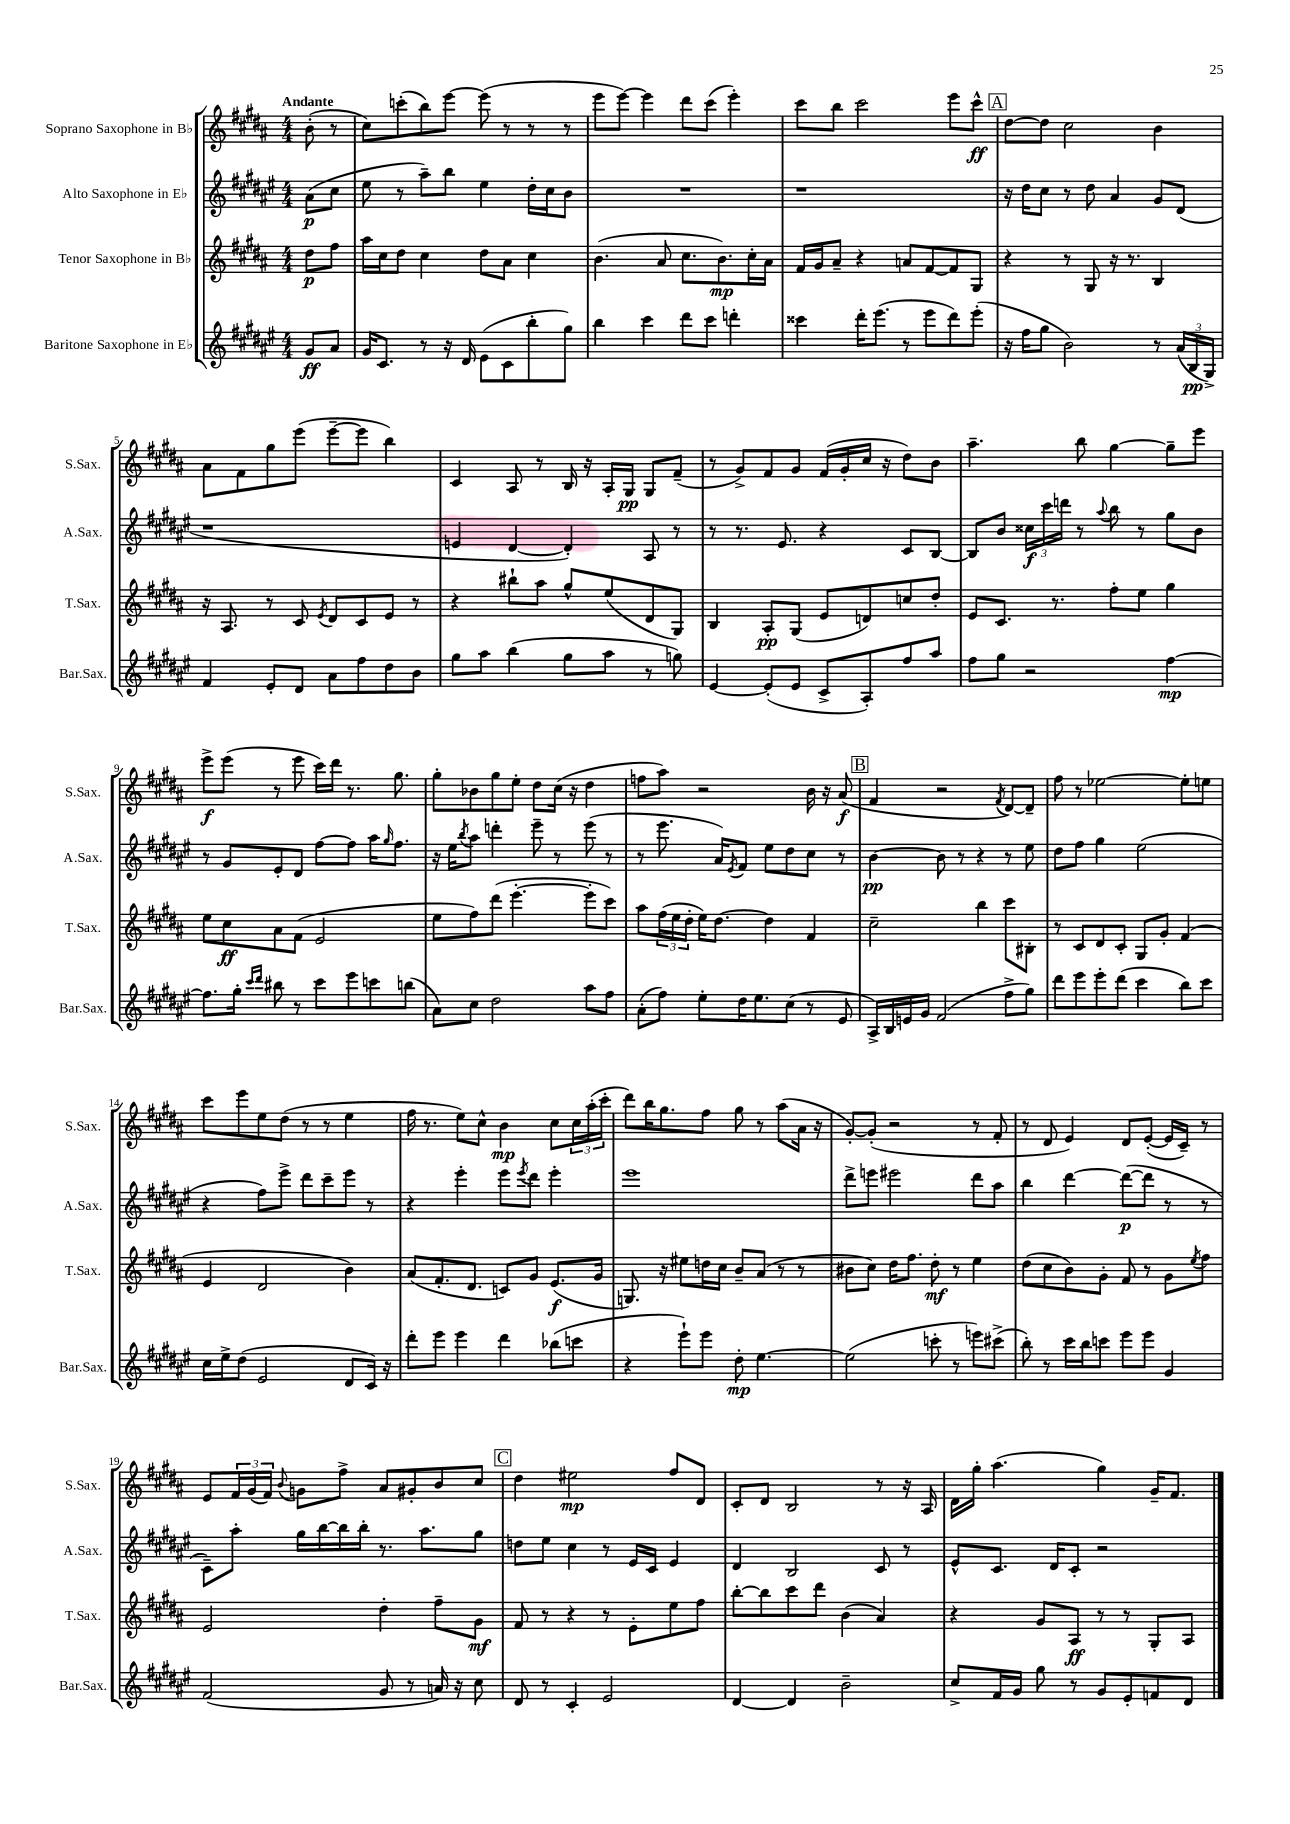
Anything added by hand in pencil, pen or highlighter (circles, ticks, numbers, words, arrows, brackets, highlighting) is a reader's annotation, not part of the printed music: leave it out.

**kern	**kern	**kern	**kern
*staff4	*staff3	*staff2	*staff1
*clefG2	*clefG2	*clefG2	*clefG2
*k[f#c#g#d#a#e#]	*k[f#c#g#d#a#]	*k[f#c#g#d#a#e#]	*k[f#c#g#d#a#]
*M4/4	*M4/4	*M4/4	*M4/4
8g#/L	8dd#\L	(8a#\L	(8b'\
8a#/J	8ff#\J	8cc#\J	8r
=	=	=	=
16g#/LK	16aa#\LL	8ee#\	8cc#\L)
8.c#/J	16cc#\J	.	.
.	8dd#\J	8r	(8ccc'\
8r	4cc#\	8aa#~\L)	8bb\)
16r	.	8bb\J	[8eee\J
16d#/	.	.	.
(8e#\L	8dd#\L	4ee#\	(8eee\]
8c#\	8a#\J	.	8r
8bb'\	4cc#\	16dd#'\LL	8r
.	.	16cc#\J	.
8gg#\J)	.	8b\J	8r
=	=	=	=
4bb\	(4.b\	1r	8eee\L
.	.	.	[8eee\J)
4ccc#\	.	.	4eee\]
.	8a#/	.	.
8ddd#\L	8.cc#\L	.	8ddd#\L
8ccc#\J	.	.	(8ccc#\J
.	8.b\)	.	.
4ddd'\	.	.	4eee'\)
.	16cc#'\L	.	.
.	16a#\JJ	.	.
=	=	=	=
4ccc##\	16f#/LL	1r	8ccc#\L
.	16g#/J	.	.
.	8a#~/J	.	8bb\J
16ddd#'\LK	4r	.	2ccc#\
(8.eee#\J	.	.	.
8r	8a/L	.	.
8eee#\L	[8f#/	.	.
8ddd#\)	8f#/]	.	8eee\L
(8eee#'\J	8G#/J	.	8ccc#^^\J
=	=	=	=
16r	4r	16r	[8dd#\L
16ff#\LK	.	16dd#\LK	.
8gg#\J	.	8cc#\J	8dd#\]J
2b\)	8r	8r	2cc#\
.	8G#/	8dd#\	.
.	16r	4a#/	.
.	8.r	.	.
8r	4B/	8g#/L	4b\
(24a#/LL	.	(8d#/J	.
24B/	.	.	.
24G#^/JJ)	.	.	.
=	=	=	=
4f#/	16r	1r	8a#\L
.	8.A#/	.	.
.	.	.	8f#\
8e#'/L	8r	.	8gg#\
8d#/J	8c#/	.	(8eee\J
.	8qe/	.	.
8a#\L	8d#/L	.	[8eee~\L
8ff#\	8c#/	.	8eee\]J
8dd#\	8e/J	.	4bb\)
8b\J	8r	.	.
=	=	=	=
8gg#\L	4r	4e/	4c#/
8aa#\J	.	.	.
(4bb\	8bb#`\L	[4d#/	8A#/
.	8aa#\J	.	8r
8gg#\L	8gg#^^/L	4d#'/])	16B/
.	.	.	16r
8aa#\J	(8ee/	.	16A#'/LL
.	.	.	16G#/JJ
8r	8d#/	8A#/	8G#/L
8gg\)	8G#/J)	8r	(8f#~/J
=	=	=	=
[4e#/	4B/	8r	8r
.	.	8.r	8g#^/L)
(8e#'/]L	8A#'/L	.	8f#/
.	.	8.e#/	.
8e#/J	(8G#/J	.	8g#/J
8c#^/L	8e/L	4r	(16f#/LL
.	.	.	16g#'/
8A#'/)	8d/)	.	16cc#/JJ
.	.	.	16r
8ff#/	8cc/	8c#/L	8dd#\L)
8aa#/J	8dd#'/J	[8B/J	8b\J
=	=	=	=
8ff#\L	8e/L	8B/]L	4.aa#~\
8gg#\J	8.c#/J	8b/J	.
2r	.	24cc##\LL	.
.	.	24ccc#\	.
.	8.r	.	.
.	.	24ddd\JJ	.
.	.	8r	8bb\
.	.	8qqaa#/	.
.	8ff#'\L	8bb\	[4gg#\
.	8ee\J	8r	.
[4ff#\	4gg#\	8gg#\L	8gg#~\]L
.	.	8b\J	8eee\J
=	=	=	=
8.ff#\]L	8ee\L	8r	8eee^\L
.	8cc#\	8g#/L	(8eee\J
16gg#'\Jk	.	.	.
16qqccc#/LL	.	.	.
16qqddd#/JJ	.	.	.
8bb#\	8a#\	8e#'/	8r
8r	(8f#\J	8d#/J	8eee\
8ccc#\L	2e/	[8ff#\L	16ccc#\LL)
.	.	.	16ddd#\JJ
8eee#\	.	8ff#\]J	8.r
8ccc\	.	16aa#\LK	.
.	.	16qqgg#/	.
.	.	8.ff#\J	8.gg#\
(8bb\J	.	.	.
=	=	=	=
8a#\L)	8ee\L	16r	8gg#'\L
.	.	16ee#\LK	.
.	.	8qbb/	.
8cc#\J	8ff#\)	8aa#\J	8b-\
2dd#\	(8ddd#\J	4ddd'\	8gg#\
.	[4.eee'\	.	8ee'\J
.	.	8eee#~\	8dd#\L
.	.	8r	(16cc#\Jk
.	.	.	16r
8aa#\L	8eee'\]L	(8eee#\	4dd#\
8ff#\J	8ccc#\J)	8r	.
=	=	=	=
(8a#'\L	8aa#\L	8r	8ff\L
8ff#\J)	(24ff#\L	8.eee#\	8aa#\J)
.	24ee\	.	.
.	24dd#'\JJ	.	.
8ee#'\L	16ee\LK)	.	2r
.	[8.dd#\J	16a#/LK)	.
.	.	8qe#/	.
16dd#\K	.	8f#/J	.
8.ee#\	.	.	.
.	4dd#\]	8ee#\L	.
(8cc#\J	.	8dd#\	.
8r	4f#/	8cc#\J	16b\
.	.	.	16r
8e#/	.	8r	(8a#/
=	=	=	=
16A#^/LL)	2cc#~\	[4b\	4f#/
16B/	.	.	.
16e/	.	.	.
16g#/JJ	.	.	.
(2f#/	.	8b\]	2r
.	.	8r	.
.	4bb\	4r	.
.	.	.	8qf#/
8ff#^\L	8ccc#\L	8r	[8d#/L)
8gg#\J)	8B#'\J	8ee#\	8d#~/]J
=	=	=	=
8ddd#\L	8r	8dd#\L	8ff#\
8eee#\	8c#/L	8ff#\J	8r
8eee#'\	8d#/	4gg#\	[2ee-\
(8ddd#\J	8c#'/J	.	.
4ccc#\	8G#/L	(2ee#\	.
.	8g#'/J	.	.
8bb\L)	(4f#/	.	8ee-'\]L
8ccc#\J	.	.	8ee\J
=	=	=	=
16cc#\LL	4e/	4r	8ccc#\L
16ee#^\J	.	.	.
(8dd#\J	.	.	8eee\
2e#/	2d#/	8ff#\L)	8ee\
.	.	8eee#^\J	(8dd#\J
.	.	8ddd#\L	8r
.	.	8ccc#~\	8r
8d#/L	4b\)	8eee#\J	4ee\
16c#/Jk)	.	8r	.
16r	.	.	.
=	=	=	=
8ddd#'\L	(8a#/L	4r	16ff#\
.	.	.	8.r
8eee#\J	8.f#'/	.	.
4eee#\	.	4eee#'\	8ee\L)
.	8.d#/J	.	.
.	.	.	8cc#^^\J
4ddd#\	8c/L)	8eee#\L	4b\
.	.	8qeee#/	.
.	8g#/J	8ddd#\J	.
(8bb-\L	(8.e/L	4eee#'\	8cc#\L
8ccc\J	.	.	24cc#\L
.	.	.	(24aa#'\
.	16g#/Jk	.	.
.	.	.	24ccc#'\JJ
=	=	=	=
4r	8.G/)	1eee#	8ddd#\L)
.	.	.	16bb\K
.	16r	.	8.gg#\
8eee#`\L)	8ee#\L	.	.
8eee#\J	16dd\L	.	8ff#\J
.	16cc#\JJ	.	.
8dd#'\	8b~/L	.	8gg#\
[4.ee#\	(8a#/J	.	8r
.	8r	.	(8aa#\L
.	8r	.	16a#\Jk
.	.	.	16r
=	=	=	=
(2ee#\]	8b#\L	8ddd#^\L	[8g#'/L)
.	8cc#\J)	8eee\J	(8g#'/]J
.	16dd#\LK	2eee#\	2r
.	8.ff#\J	.	.
8ccc'\	8dd#'\	.	.
8r	8r	.	.
8eee\L)	4ee\	8ddd#\L	8r
(8ccc#^\J	.	8aa#\J	8f#'/
=	=	=	=
8bb'\)	(8dd#\L	4bb\	8r
8r	8cc#\	.	8d#/
16ccc#\LL	8b\)	[4ddd#\	4e/)
16bb\J	.	.	.
8ccc\J	8g#'\J	.	.
8eee#\L	8f#/	(8ddd#\_L	8d#/L
8eee#\J	8r	8ddd#\]J	([8e'/J
4g#/	8g#\L	8r	16e/]LL
.	.	.	16c#~/JJ)
.	8qee/	.	.
.	8ff#\J	8r	8r
=	=	=	=
(2f#/	2e/	8c#~\L)	8e/L
.	.	8aa#'\J	24f#/L
.	.	.	(24g#/
.	.	.	24f#/JJ)
.	.	.	8qqb/
.	.	16gg#\LL	8g\L
.	.	[16bb\	.
.	.	16bb\]	8ff#^\J
.	.	16bb'\JJ	.
8g#/	4dd#'\	8.r	8a#/L
8r	.	.	8g#'/
.	.	8.aa#\L	.
16a/)	8ff#~\L	.	8b/
16r	.	.	.
8cc#\	8g#\J	8gg#\J	8cc#/J
=	=	=	=
8d#/	8f#/	8dd\L	4dd#\
8r	8r	8ee#\J	.
4c#'/	4r	4cc#\	2ee#\
2e#/	8r	8r	.
.	8e'\L	16e#/LL	.
.	.	16c#/JJ	.
.	8ee\	4e#/	8ff#/L
.	8ff#\J	.	8d#/J
=	=	=	=
[4d#/	[8bb'\L	4d#/	8c#'/L
.	8bb\]	.	8d#/J
4d#/]	8ccc#\	2B/	2B/
.	8ddd#\J	.	.
2b~\	(4b\	.	.
.	4a#/)	8c#/	8r
.	.	8r	16r
.	.	.	16A#/
=	=	=	=
8cc#^/L	4r	8e#^^/L	16d#\LL
.	.	.	16gg#'\JJ
16f#/L	.	8.c#/J	(4.aa#\
16g#/JJ	.	.	.
8gg#\	8g#/L	.	.
.	.	16d#/LK	.
8r	8A#/J	8c#'/J	.
8g#/L	8r	2r	4gg#\)
8e#'/	8r	.	.
8f/	8G#'/L	.	16g#~/LK
.	.	.	8.f#/J
8d#/J	8A#/J	.	.
==	==	==	==
*-	*-	*-	*-
